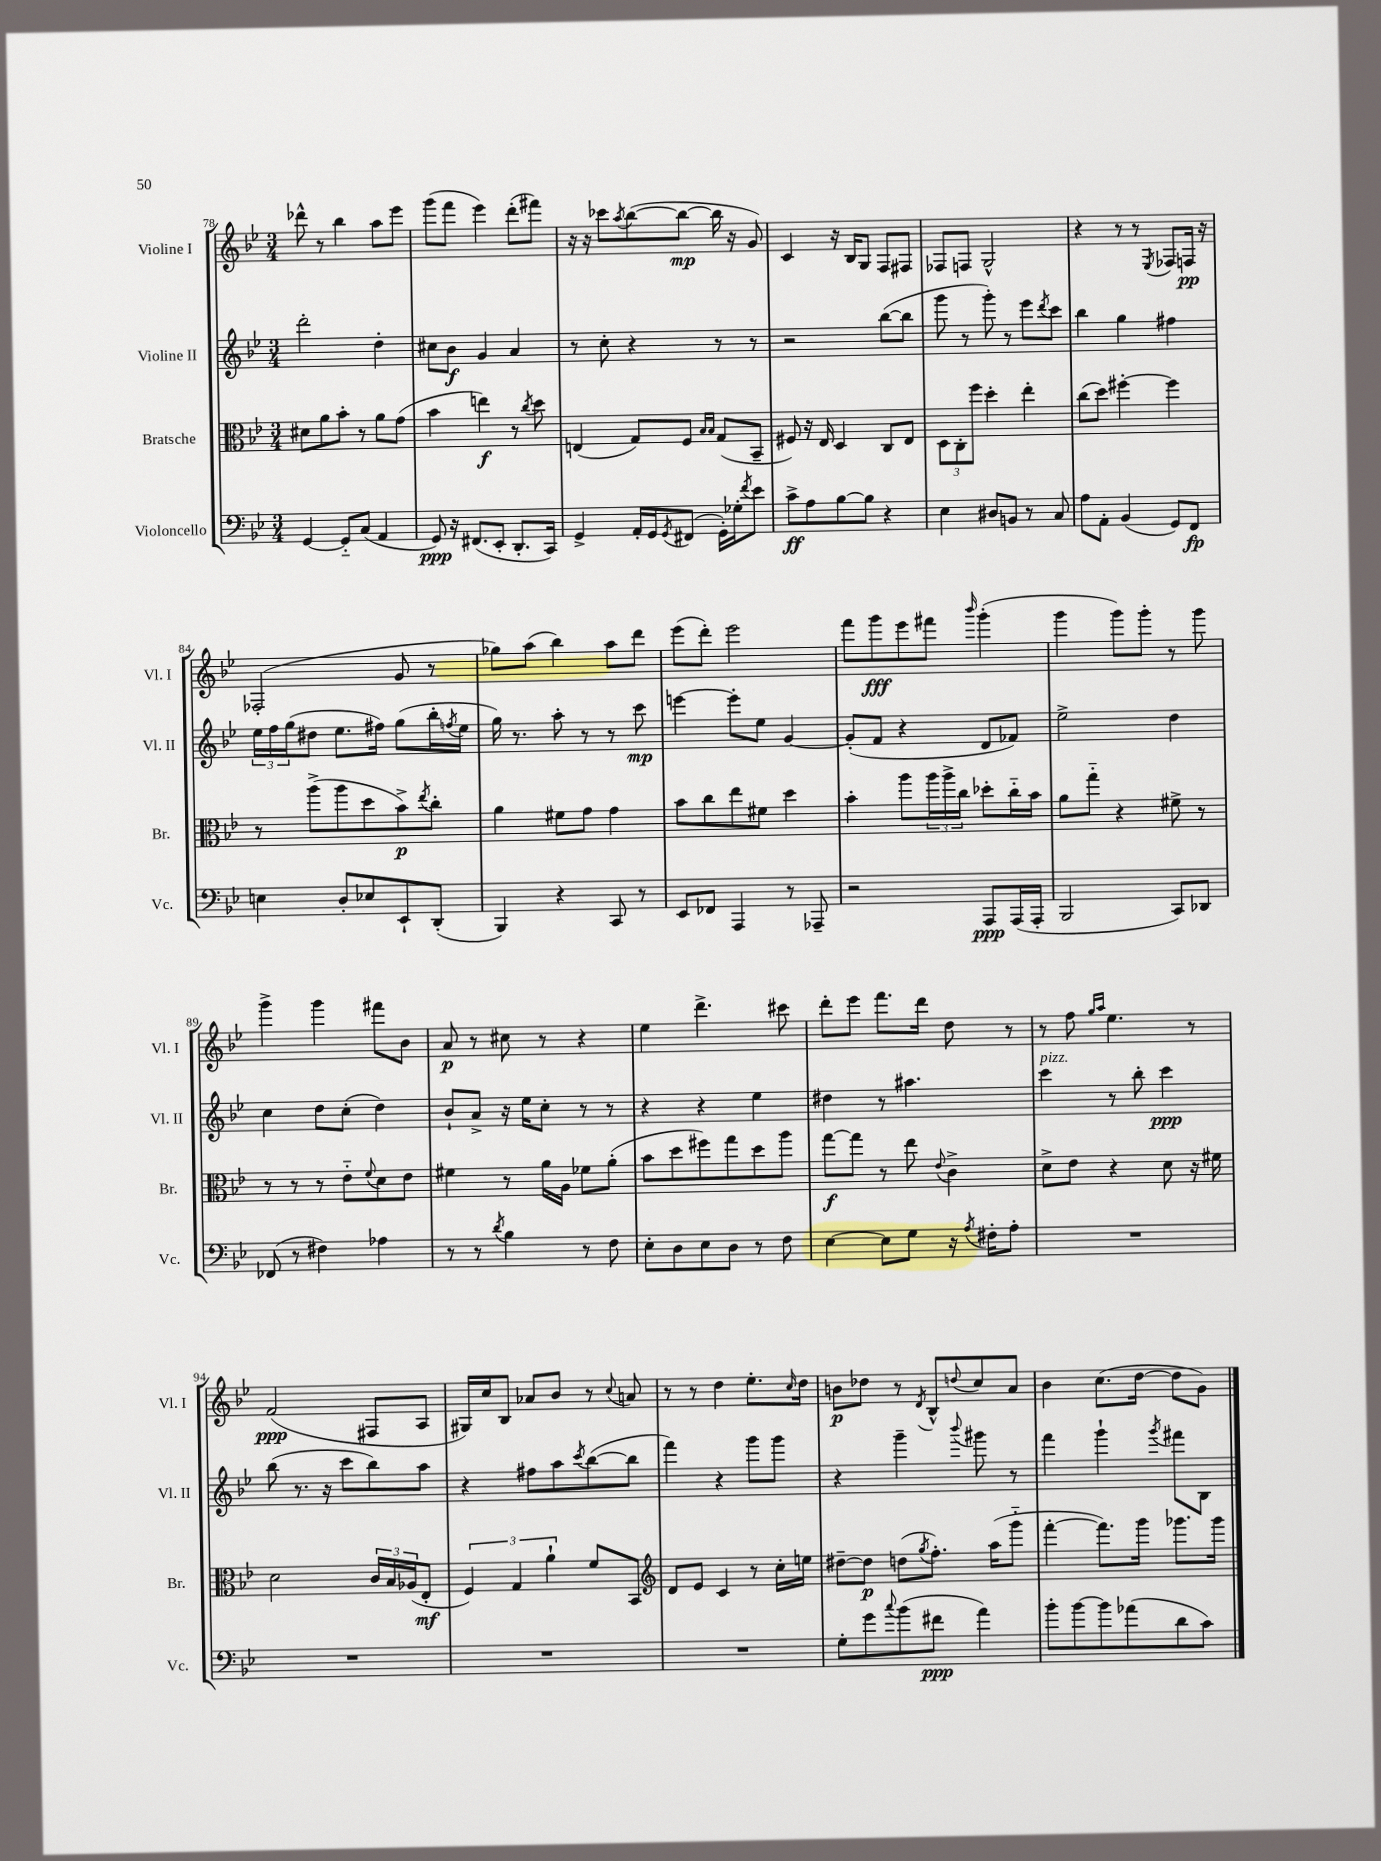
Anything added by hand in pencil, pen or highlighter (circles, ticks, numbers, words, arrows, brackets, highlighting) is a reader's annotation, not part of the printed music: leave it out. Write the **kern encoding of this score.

**kern	**dynam	**kern	**dynam	**kern	**dynam	**kern	**dynam
*part4	*part4	*part3	*part3	*part2	*part2	*part1	*part1
*staff4	*staff4	*staff3	*staff3	*staff2	*staff2	*staff1	*staff1
*I"Violoncello	*	*I"Bratsche	*	*I"Violine II	*	*I"Violine I	*
*I'Vc.	*	*I'Br.	*	*I'Vl. II	*	*I'Vl. I	*
*clefF4	*	*clefC3	*	*clefG2	*	*clefG2	*
*k[b-e-]	*	*k[b-e-]	*	*k[b-e-]	*	*k[b-e-]	*
*M3/4	*	*M3/4	*	*M3/4	*	*M3/4	*
=78	=78	=78	=78	=78	=78	=78	=78
[4GG/	.	8d#X\L	.	2ddd'\	.	8ddd-X^^\	.
.	.	8a\	.	.	.	8r	.
8GG/L]	.	8b-'\J	.	.	.	4bb-\	.
(8C/J	.	8r	.	.	.	.	.
4AA/	.	8a\L	.	4dd'\	.	8aa\L	.
.	.	(8g\J	.	.	.	8eee-\J	.
=79	=79	=79	=79	=79	=79	=79	=79
8GG/)	ppp	4b-\	.	8cc#X\L	.	(8ggg\L	.
16r	.	.	.	8b-\J	f	8fff\J	.
(8.FF#X/L	.	.	.	.	.	.	.
.	.	4een\)	f	4g/	.	4eee-\)	.
8EE-'/J	.	.	.	.	.	.	.
8.DD'/L	.	8r	.	4a/	.	(8ddd'\L	.
.	.	8qcc/	.	.	.	.	.
.	.	8dd\	.	.	.	8fff#X\J)	.
16CC/Jk)	.	.	.	.	.	.	.
=80	=80	=80	=80	=80	=80	=80	=80
4GG^/	.	(4En/	.	8r	.	16r	.
.	.	.	.	.	.	16r	.
.	.	.	.	8cc'\	.	8ccc-X\L	.
.	.	.	.	.	.	8qaa/	.
16AA'/LL	.	8G/L)	.	4r	.	([8bb-\	.
16GG/J	.	.	.	.	.	.	.
8qGG/	.	.	.	.	.	.	.
(8FF#X/J	.	8F/J	.	.	.	8bb-\J_	mp
.	.	16qqB-/LL	.	.	.	.	.
.	.	16qqB-/JJ	.	.	.	.	.
16GG'\LL)	.	(8G/L	.	8r	.	16bb-\]	.
16G-X'\J	.	.	.	.	.	16r	.
8qf/	.	.	.	.	.	.	.
8e-\J	.	8BB-~/J	.	8r	.	8g/)	.
=81	=81	=81	=81	=81	=81	=81	=81
8c^\L	ff	8F#X/)	.	2r	.	4c/	.
8A\	.	16r	.	.	.	.	.
.	.	16E-/	.	.	.	.	.
[8B-\	.	4D/	.	.	.	16r	.
.	.	.	.	.	.	16B-/KL	.
8B-\J]	.	.	.	.	.	8G/J	.
4r	.	8C/L	.	([8bb-\L	.	8F/L	.
.	.	8E-/J	.	8bb-\J]	.	8F#X/J	.
=82	=82	=82	=82	=82	=82	=82	=82
4E-\	.	12D\L	.	8ggg\	.	8F-X/L	.
.	.	12C'\	.	.	.	.	.
.	.	.	.	8r	.	8Fn/J	.
.	.	12ff\J	.	.	.	.	.
8D#X/L	.	4dd'\	.	8ggg'\)	.	2G^^/	.
8BBn/J	.	.	.	8r	.	.	.
8r	.	4ee-'\	.	8eee-\L	.	.	.
.	.	.	.	8qddd/	.	.	.
8C/	.	.	.	8ccc\J	.	.	.
=83	=83	=83	=83	=83	=83	=83	=83
8A\L	.	(8cc\L	.	4bb-\	.	4r	.
8AA'\J	.	8dd\J)	.	.	.	.	.
(4BB-/	.	[4ff#X'\	.	4gg\	.	8r	.
.	.	.	.	.	.	8r	.
.	.	.	.	.	.	8qE-/	.
8GG/L)	.	4ff#\]	.	4ff#X\	.	8F-X/L	.
8FF/J	fp	.	.	.	.	16Fn/Jk	pp
.	.	.	.	.	.	16r	.
!!LO:LB:g=z
=84	=84	=84	=84	=84	=84	=84	=84
4En\	.	8r	.	24ee-\LL	.	(2F-X'/	.
.	.	.	.	24ff\	.	.	.
.	.	.	.	(24gg\J	.	.	.
.	.	(8aa^\L	.	8dd#X\J	.	.	.
8D'/L	.	8aa\	.	8.ee-\L	.	.	.
8E-X/	.	8dd\	.	.	.	.	.
.	.	.	.	16ff#X\Jk)	.	.	.
8EE-`/	.	8b-^\)	p	(8gg\L	.	8g/	.
.	.	8qee-/	.	.	.	.	.
(8DD'/J	.	8cc'\J	.	16bb-'\L	.	8r	.
.	.	.	.	8qffn/	.	.	.
.	.	.	.	16ee-\JJ	.	.	.
=85	=85	=85	=85	=85	=85	=85	=85
4BBB-/)	.	4a\	.	16gg\)	.	8gg-X\L)	.
.	.	.	.	8.r	.	.	.
.	.	.	.	.	.	(8aa\J	.
4r	.	8f#X\L	.	8aa'\	.	4bb-\)	.
.	.	8g\J	.	8r	.	.	.
8CC/	.	4g\	.	8r	.	8aa\L	.
8r	.	.	.	8ccc\	mp	8ddd\J	.
=86	=86	=86	=86	=86	=86	=86	=86
8EE-/L	.	8b-\L	.	[4eeen\	.	(8eee-\L	.
8FF-X/J	.	8cc\	.	.	.	8ddd'\J)	.
4AAA/	.	8ee-\	.	8eee'\L]	.	2eee-\	.
.	.	8f#X\J	.	8ee-\J	.	.	.
8r	.	4dd\	.	[4g/	.	.	.
8AAA-X~/	.	.	.	.	.	.	.
=87	=87	=87	=87	=87	=87	=87	=87
2r	.	4b-'\	.	(8g'/L]	.	8fff\L	.
.	.	.	.	8f/J	.	8ggg\	fff
.	.	8aa\L	.	4r	.	8eee-\	.
.	.	24aa\L	.	.	.	8fff#X\J	.
.	.	24aa^\	.	.	.	.	.
.	.	24cc\JJ	.	.	.	.	.
.	.	.	.	.	.	16qqbbb-/	.
8AAA/L	ppp	8dd-X'\L	.	8d/L	.	(4ggg'\	.
(16AAA/L	.	16cc\L	.	8f-X/J)	.	.	.
16AAA'/JJ	.	16b-\JJ	.	.	.	.	.
=88	=88	=88	=88	=88	=88	=88	=88
2BBB-/	.	8a\L	.	2ee-^\	.	4ggg\	.
.	.	8gg\J	.	.	.	.	.
.	.	4r	.	.	.	8ggg\L)	.
.	.	.	.	.	.	8ggg'\J	.
8CC/L)	.	8f#X^\	.	4dd\	.	8r	.
8DD-X/J	.	8r	.	.	.	8ggg\	.
!!LO:LB:g=z
=89	=89	=89	=89	=89	=89	=89	=89
(8FF-X/	.	8r	.	4cc\	.	4ggg^\	.
8r	.	8r	.	.	.	.	.
4F#X\)	.	8r	.	8dd\L	.	4ggg\	.
.	.	8e-\L	.	(8cc'\J	.	.	.
.	.	8qqf/	.	.	.	.	.
4A-X\	.	8d\	.	4dd\)	.	8fff#X\L	.
.	.	8e-\J	.	.	.	8b-\J	.
=90	=90	=90	=90	=90	=90	=90	=90
8r	.	4f#X\	.	8b-`/L	.	8a/	p
8r	.	.	.	8a^/J	.	8r	.
8qd/	.	.	.	.	.	.	.
4B-\	.	8r	.	16r	.	8cc#X\	.
.	.	.	.	16ee-\KL	.	.	.
.	.	16a\LL	.	8cc'\J	.	8r	.
.	.	16A\JJ	.	.	.	.	.
8r	.	8f-X\L	.	8r	.	4r	.
8F\	.	(8a'\J	.	8r	.	.	.
=91	=91	=91	=91	=91	=91	=91	=91
8E-'\L	.	8b-\L	.	4r	.	4ee-\	.
8D\	.	8dd\	.	.	.	.	.
8E-\	.	8ff#X\)	.	4r	.	4.ddd^\	.
8D\J	.	8gg\	.	.	.	.	.
8r	.	8dd\	.	4ee-\	.	.	.
8F\	.	8aa\J	.	.	.	8ccc#X\	.
=92	=92	=92	=92	=92	=92	=92	=92
[4E-\	.	[8gg\L	f	4dd#X\	.	8ddd'\L	.
.	.	8gg\J]	.	.	.	8eee-\J	.
8E-\L]	.	8r	.	8r	.	8.fff\L	.
8G\J	.	8ee-\	.	4.aa#X\	.	.	.
.	.	.	.	.	.	16ddd\Jk	.
.	.	8qqe-/	.	.	.	.	.
16r	.	4c^\	.	.	.	8dd\	.
8qA/	.	.	.	.	.	.	.
16F#X'\KL	.	.	.	.	.	.	.
8A'\J	.	.	.	.	.	8r	.
=93	=93	=93	=93	=93	=93	=93	=93
!	!	!	!	!LO:TX:a:i:t=pizz.	!	!	!
2.r	.	8d^\L	.	4ccc\	.	8r	.
.	.	8e-\J	.	.	.	8ff\	.
.	.	.	.	.	.	16qqgg/LL	.
.	.	.	.	.	.	16qqaa/JJ	.
.	.	4r	.	8r	.	4.ee-\	.
.	.	.	.	8bb-'\	.	.	.
.	.	8d\	.	4ccc\	ppp	.	.
.	.	16r	.	.	.	8r	.
.	.	16f#X\	.	.	.	.	.
!!LO:LB:g=z
=94	=94	=94	=94	=94	=94	=94	=94
2.r	.	2d\	.	(8bb-\	.	(2f/	ppp
.	.	.	.	8.r	.	.	.
.	.	.	.	16r	.	.	.
.	.	.	.	8ccc\L	.	.	.
.	.	24c/LL	.	8bb-\)	.	8F#X/L	.
.	.	24B-/	.	.	.	.	.
.	.	(24A-X/J	.	.	.	.	.
.	.	8E-'/J	mf	8aa\J	.	8A/J	.
=95	=95	=95	=95	=95	=95	=95	=95
2.r	.	6F/)	.	4r	.	16G#X/LL)	.
.	.	.	.	.	.	16cc/J	.
.	.	.	.	.	.	8B-/J	.
.	.	6G/	.	.	.	.	.
.	.	.	.	8ff#X\L	.	8a-X/L	.
.	.	6a`\	.	.	.	.	.
.	.	.	.	8aa\	.	8b-/J	.
.	.	.	.	8qccc/	.	.	.
.	.	8f/L	.	([8bb-\	.	8r	.
.	.	.	.	.	.	8qqcc/	.
.	.	8BB-/J	.	8bb-\J]	.	8an/	.
=96	=96	=96	=96	=96	=96	=96	=96
*	*	*clefG2	*	*	*	*	*
2.r	.	8d/L	.	4fff\)	.	8r	.
.	.	8e-/J	.	.	.	8r	.
.	.	4c/	.	4r	.	4dd\	.
.	.	8r	.	8ggg\L	.	8.ee-'\L	.
.	.	16cc'\LL	.	8ggg\J	.	.	.
.	.	.	.	.	.	16qqcc/	.
.	.	16een\JJ	.	.	.	16dd\Jk	.
=97	=97	=97	=97	=97	=97	=97	=97
8G'\L	.	[8dd#X~\L	.	4r	.	8bn\L	p
8g\	.	8dd#\J]	p	.	.	8dd-X\J	.
8qqcc/	.	.	.	.	.	.	.
(8b-\	.	(8ddn\L	.	4ggg~\	.	8r	.
.	.	8qgg/	.	.	.	8qd/	.
8f#X\J	ppp	8.ff'\J)	.	.	.	8B-^^/L	.
.	.	.	.	8qqbbb-/	.	8qqddn/	.
4a\)	.	.	.	8ggg#X\	.	8cc/	.
.	.	(16aa\KL	.	.	.	.	.
.	.	8ggg\J	.	8r	.	8a/J	.
=98	=98	=98	=98	=98	=98	=98	=98
8b-'\L	.	[4fff'\	.	4fff\	.	4b-\	.
[8b-\	.	.	.	.	.	.	.
8b-\]	.	8.fff\L])	.	4ggg`\	.	(8.cc\L	.
(8a-X\	.	.	.	.	.	.	.
.	.	16ggg\Jk	.	.	.	[16dd\Jk	.
.	.	.	.	8qggg/	.	.	.
8d\	.	8.ggg-X\L	.	8fff#X\L	.	8dd\L]	.
8c\J)	.	.	.	8B-\J	.	8g\J)	.
.	.	16ggg-\Jk	.	.	.	.	.
==	==	==	==	==	==	==	==
*-	*-	*-	*-	*-	*-	*-	*-
